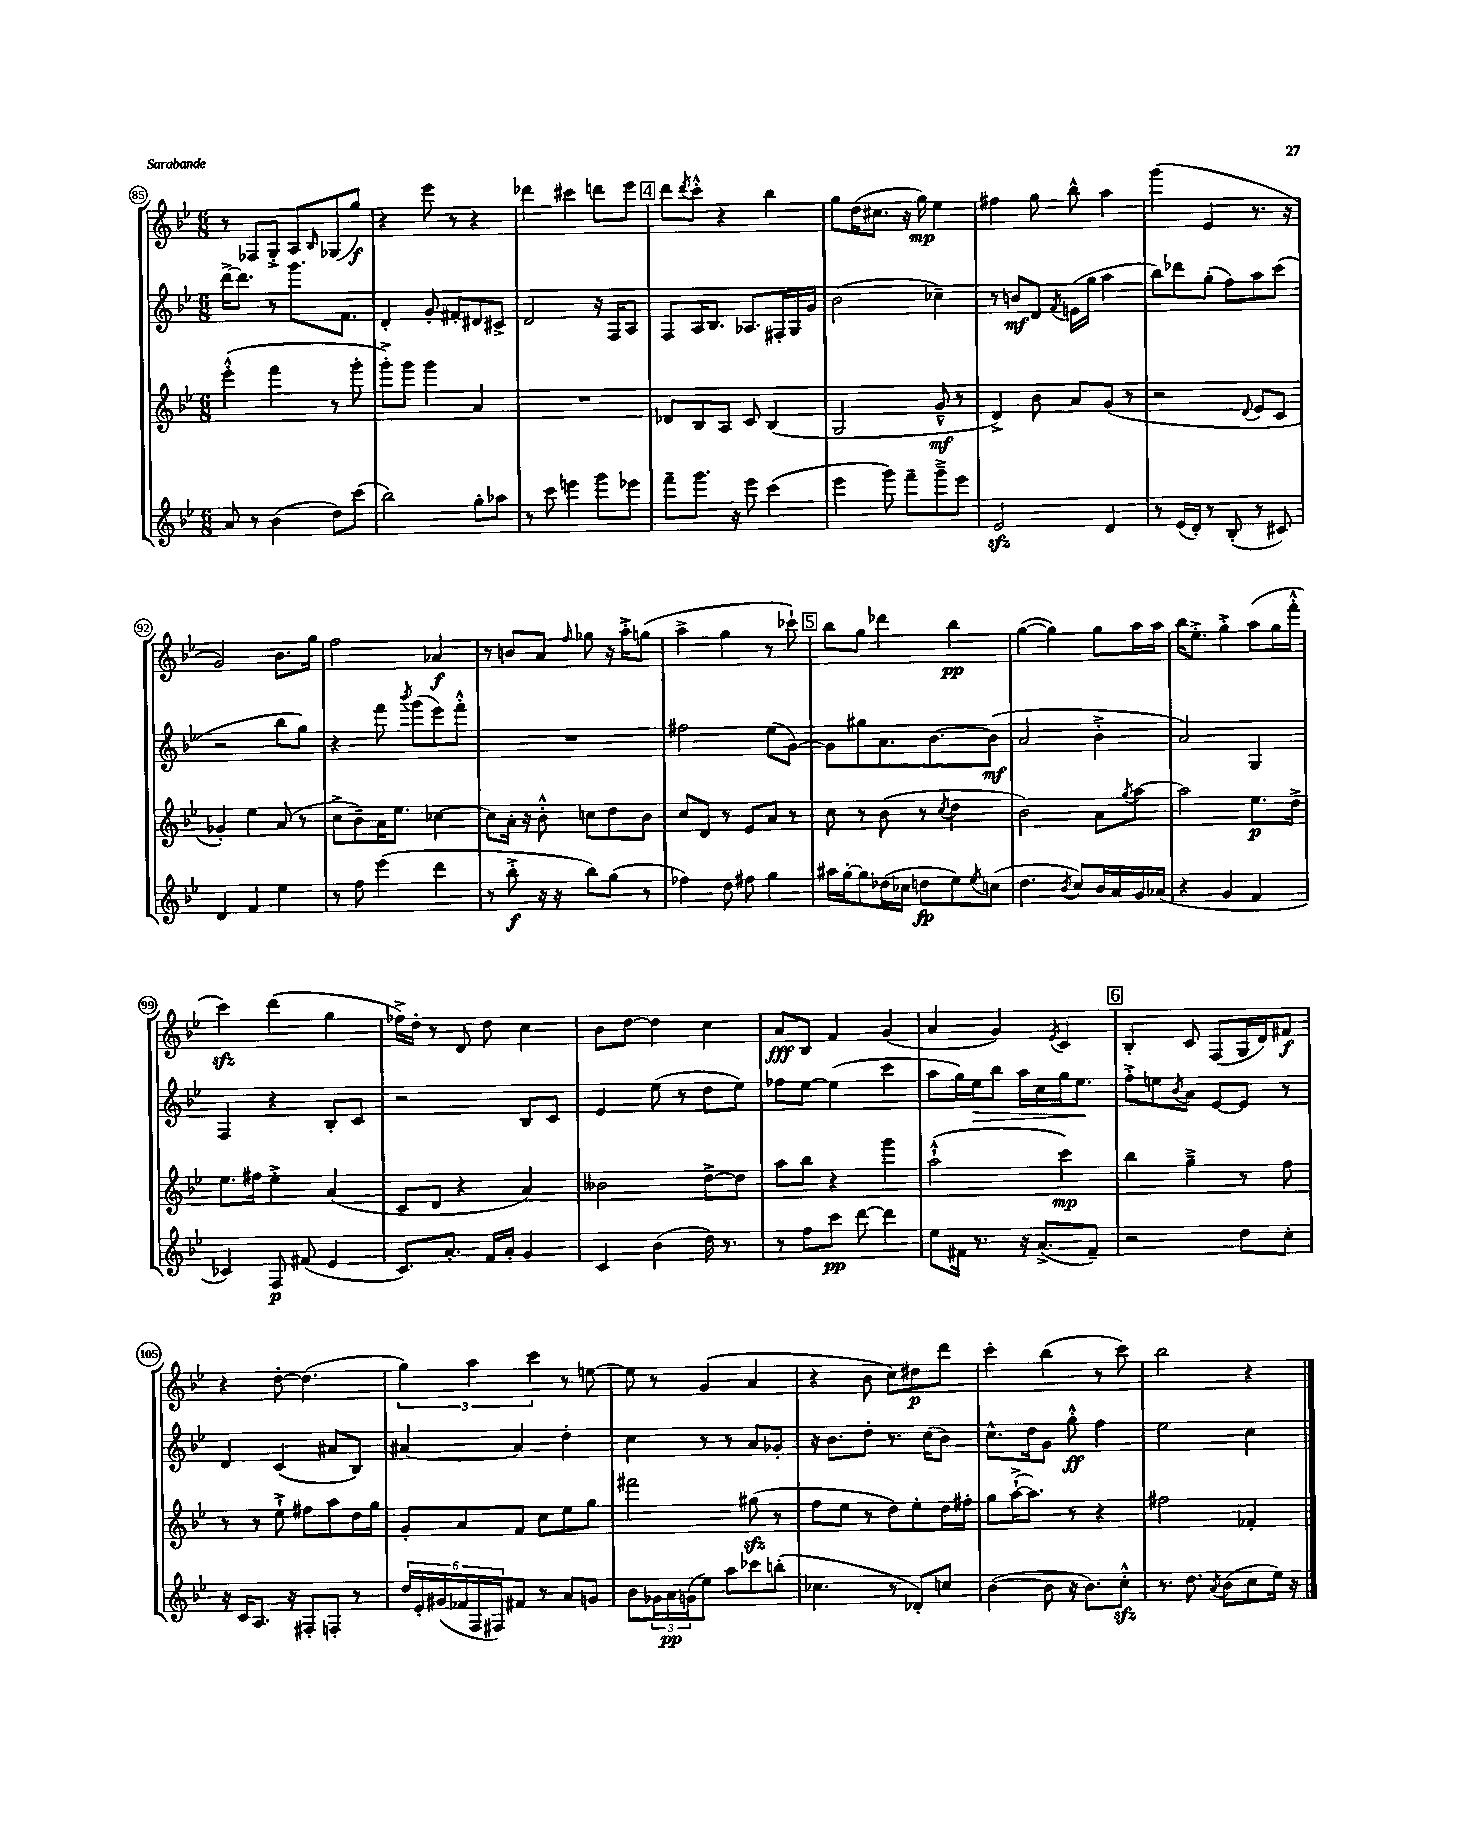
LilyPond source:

<<
\new StaffGroup <<
\new Staff = "s0" {
    \clef treble \key bes \major \numericTimeSignature \time 6/8
    r8 fes8 g8-.-> a8 \grace { bes16 } ges8( g''8\f) |
    r4 ees'''8 r8 r4 |
    des'''4 cis'''4 d'''8 ees'''8 |
    \mark \markup { \box "4" } d'''8 \acciaccatura { d'''8 } c'''8-.-^ r4 bes''4 |
    g''8 d''16( cis''8. r16 g''16\mp) ees''4 |
    fis''4 g''8 bes''8-^ a''4 |
    g'''4( ees'4 r8. r16 |
    g'2) bes'8. g''16 |
    f''2 aes'4\f |
    r8 b'8 a'8 \grace { f''16 } ges''8 r16 a''16-.-> g''8( |
    a''4-> g''4 r8 ces'''8-!) |
    \mark \markup { \box "5" } bes''8 g''8 des'''4 bes''4\pp |
    g''4~( g''4) g''8 a''16 a''16 |
    bes''16 ees''8.-.-> g''4-.-> a''8( g''16 f'''16-.-^ |
    c'''4\sfz) d'''4( g''4 |
    fes''16->) d''16-. r8 d'8 d''8 c''4 |
    bes'8 d''8~ d''4 c''4 |
    a'8\fff bes8 f'4 g'4( |
    a'4 g'4) \acciaccatura { ees'8 } c'4 |
    \mark \markup { \box "6" } bes4-. c'8 f8( g16 d'16) fis'8\f |
    r4 d''8~-. d''4.( |
    \tuplet 3/2 { g''4) a''4 c'''4 } r8 e''8~ |
    e''8 r8 g'4( a'4 |
    r4 bes'8 c''8) dis''8\p d'''8 |
    c'''4-. bes''4( r8 c'''8) |
    bes''2 r4 \bar "|." |
}
\new Staff = "s1" {
    \clef treble \key bes \major \numericTimeSignature \time 6/8
    d'''16~-> d'''8. r8 g'''8. f'8. |
    d'4-. g'8-. fis'8-. dis'8 cis'8-> |
    d'2 r16 f16 a8 |
    \mark \markup { \box "4" } f8 a16 bes8. aes8. fis16-. g16 g'16 |
    bes'2( ces''4--) |
    r8 b'8\mf d'8 \acciaccatura { f'8 } e'16( g''16 a''4 |
    bes''8) des'''8 g''8-.( f''8) a''8 c'''8( |
    r2 bes''8 g''8) |
    r4 f'''8 \acciaccatura { bes'''8 } g'''8( ees'''8) f'''8-.-^ |
    R2. |
    fis''2 ees''8( g'8~) |
    \mark \markup { \box "5" } g'8 gis''8 a'8. bes'8.~ bes'8\mf( |
    a'2 bes'4-.-> |
    a'2) g4 |
    f4 r4 bes8-. c'8 |
    r2 bes8 c'8 |
    ees'4 ees''8( r8 d''8 ees''8) |
    fes''8 ees''8~ ees''4( c'''4 |
    a''8 g''16) ees''16\> bes''8 a''16 c''16 g''16 ees''8.\! |
    \mark \markup { \box "6" } f''8-.-> e''8 \acciaccatura { bes'8 } a'8 ees'8~ ees'8 r8 |
    d'4 c'4( ais'8 bes8) |
    ais'4~ ais'4 d''4-. |
    c''4 r8 r8 a'8 ges'8-. |
    r16 bes'8. d''8-. r8. c''16( bes'8) |
    c''8.-^ d''16 g'8 g''8-.-^\ff f''4 |
    ees''2 c''4 \bar "|." |
}
\new Staff = "s2" {
    \clef treble \key bes \major \numericTimeSignature \time 6/8
    ees'''4-.-^( f'''4 r8 g'''8-. |
    g'''8-.->) g'''8 g'''4 a'4 |
    R2. |
    \mark \markup { \box "4" } des'8 bes8 a8 c'8 bes4( |
    g2 g'8---^\mf r8 |
    d'4->) bes'8 a'8 g'8( r8 |
    r2 \appoggiatura { d'8 } ees'8 c'8 |
    ges'4-.) ees''4 a'8( r8 |
    c''8-> bes'8--) a'16 ees''8. ces''4~ |
    ces''8 a'16-. r16 bes'8-.-^ c''8 d''8 bes'8 |
    c''8 d'8 r8 ees'8 a'8 r8 |
    \mark \markup { \box "5" } c''8 r8 bes'8( r8 \acciaccatura { c''8 } d''4 |
    bes'2) a'8 \acciaccatura { g''8 } a''8~ |
    a''2 ees''8.\p d''16-> |
    ees''8. fis''16 ees''4-.-> a'4( |
    c'8 d'8 r4 a'4) |
    beses'2 d''8~-> d''8 |
    a''8 bes''8 r4 g'''4 |
    a''2-!-^( c'''4\mp) |
    \mark \markup { \box "6" } bes''4 g''4---> r8 f''8 |
    r8 r8 ees''8-!-> fis''8 a''8 d''16 g''16 |
    g'8-. a'8 f'8 c''8 ees''8 g''8 |
    fis'''2 gis''8\sfz( r8 |
    f''8 ees''8 r8 d''8) ees''8-. d''16 fis''16-. |
    g''8 a''16~-!->( a''8.) r8 r4 |
    fis''2 fes'4-. \bar "|." |
}
\new Staff = "s3" {
    \clef treble \key bes \major \numericTimeSignature \time 6/8
    a'8 r8 bes'4( d''8) c'''8( |
    bes''2) g''8-. aes''8 |
    r8 c'''8 e'''4 g'''8 ees'''8 |
    \mark \markup { \box "4" } f'''8-- g'''8. r16 ees'''8 c'''4( |
    ees'''4 g'''8) f'''8-- g'''8---> ees'''8 |
    ees'2\sfz d'4 |
    r8 ees'16( d'16-.) r8 bes8-.( r8 cis'8) |
    d'4 f'4 ees''4 |
    r8 f''8 ees'''4( d'''4 |
    r8 bes''8-.->\f r16 r16 bes''8) g''8( r8 |
    fes''4) d''8 fis''8 g''4 |
    \mark \markup { \box "5" } ais''16 g''16~-. g''8 des''16( ces''16 d''8\fp ees''8) \acciaccatura { ees''8 } c''8( |
    d''4. \acciaccatura { bes'8 } c''8) bes'16 a'16 g'16 aes'16( |
    r4 g'4 f'4 |
    ces'4) f8\p fis'8( ees'4 |
    c'8.) a'8.-. f'16 a'16-. g'4 |
    c'4 bes'4( d''16) r8. |
    r8 f''8 c'''8\pp d'''8~ d'''4 |
    ees''8 fis'16 r8. r16 a'8.->( fis'8--) |
    \mark \markup { \box "6" } r2 d''8 c''8-. |
    r16 c'16 a8. r16 fis8-. f8-. r8 |
    \tuplet 6/4 { d''16 ees'16-. gis'16( fes'16 f16 fis16) } fis'8 r8 a'8 g'8 |
    bes'8 \tuplet 3/2 { ges'16 a'16\pp g'16( } ees''8) a''8 ces'''8 b''8-.( |
    ces''4. r8 des'8-.) c''8 |
    bes'4~( bes'8 r16 bes'8.) c''8-.-^\sfz |
    r8. d''8. \acciaccatura { a'8 } bes'8( c''8 ees''16) r16 \bar "|." |
}
>>
>>
\layout { \context { \Score currentBarNumber = #85 \override BarNumber.stencil = #(make-stencil-circler 0.1 0.3 ly:text-interface::print) } }
